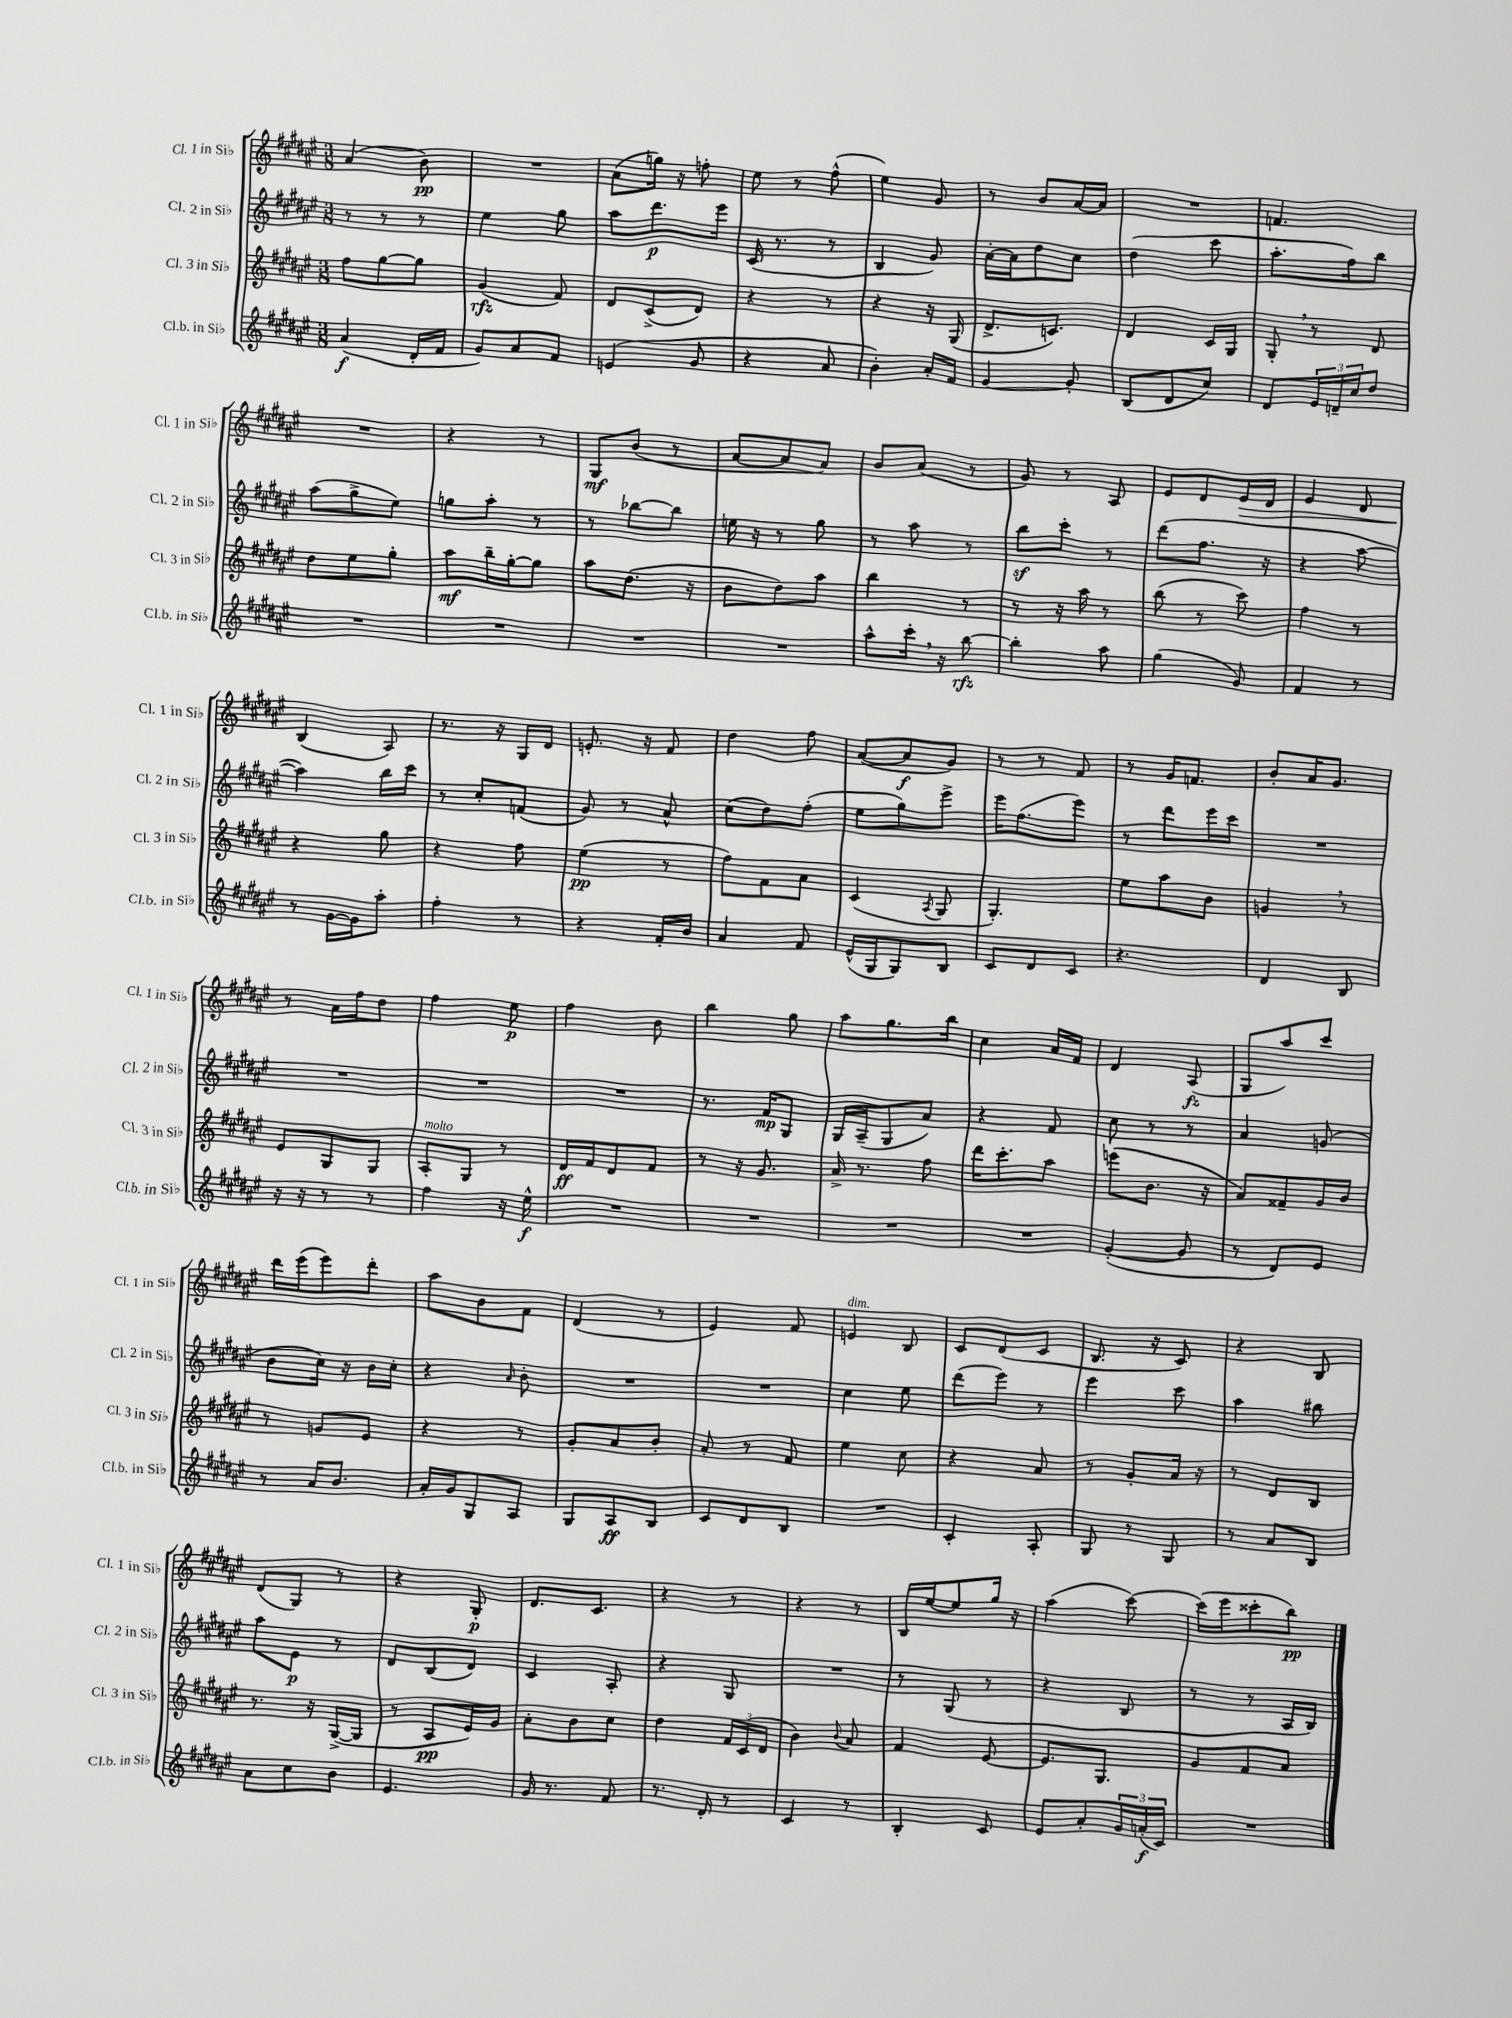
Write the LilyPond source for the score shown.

<<
\new StaffGroup <<
\new Staff = "s0" \with { instrumentName = "Cl. 1 in Sib" shortInstrumentName = "Cl. 1 in Sib" } {
    \clef treble \key fis \major \numericTimeSignature \time 3/8
    ais'4( b'8\pp) |
    R4. |
    ais'8( g''16) r16 f''8-. |
    eis''8 r8 fis''8-^( |
    eis''4) gis'8 |
    r8 b'8 ais'16~ ais'16 |
    R4. |
    f'4. |
    R4. |
    r4 r8 |
    gis8\mf b'8( r8 |
    ais'8~ ais'8 ais'8) |
    b'8 ais'8( r8 |
    gis'8) r8 ais8 |
    eis'8 dis'8 eis'16\> dis'16 |
    eis'4 dis'8 |
    b4\!( ais8) |
    r8. r16 gis16 dis'16 |
    e'8.-. r16 fis'8 |
    dis''4 fis''8 |
    ais'8~( ais'8\f gis'8) |
    r8 r8 fis'8 |
    r8 gis'16 f'8. |
    b'8-. ais'16 gis'8. |
    r8 ais'16 fis''16 dis''8 |
    fis''4 eis''8\p |
    fis''4 b'8 |
    b''4 gis''8 |
    ais''8 gis''8. b''16 |
    cis''4 ais'16 fis'16 |
    dis'4 ais8\fz( |
    gis8 ais''8) cis'''8 |
    dis'''16 eis'''16( eis'''8) dis'''8-. |
    ais''8 b'8 fis'8 |
    dis'4( r8 |
    eis'4) fis'8 |
    e'4^\markup { \italic "dim." } b8 |
    cis'8 dis'8( cis'8 |
    b8. r16 cis'8) |
    r4 b8 |
    dis'8( gis8) r8 |
    r4 gis8-.\p |
    dis'8. cis'8. |
    r4 r8 |
    r4 r8 |
    b16 eis''16~ eis''8 gis''16 r16 |
    ais''4( cis'''8~) |
    cis'''16( eis'''16 cisis'''8-. b''8\pp) \bar "|." |
}
\new Staff = "s1" \with { instrumentName = "Cl. 2 in Sib" shortInstrumentName = "Cl. 2 in Sib" } {
    \clef treble \key fis \major \numericTimeSignature \time 3/8
    r8 r8 r8 |
    eis''4 gis''8 |
    ais''8 dis'''8.\p eis'''16 |
    cis'16( r8. r8 |
    b4 gis'8) |
    ais'16~-. ais'16 dis''8 cis''8 |
    dis''4( cis'''8 |
    ais''8.-. fis''16) b''8 |
    ais''8( gis''8-> eis''8) |
    g''8 ais''8-. r8 |
    r8 bes''8~ bes''8 |
    e''16 r16 r8 gis''8 |
    r8 ais''8 r8 |
    b''8\sf cis'''8-. r8 |
    dis'''8( fis''8. r16 |
    r4 ais''8~ |
    ais''4) b''16 cis'''16 |
    r8 cis''8-. f'8( |
    gis'8) r8 ais'8-^ |
    cis''8( dis''8) fis''8-.( |
    eis''8 gis''8) eis'''8-> |
    eis'''16 fis''8.( eis'''8) |
    r8 dis'''8 eis'''16 cis'''16 |
    R4. |
    R4. |
    R4. |
    R4. |
    r8. fis'16\mp gis8 |
    gis16 ais16--( gis8 ais'8) |
    r4 fis'8 |
    cis''8 r8 r8 |
    ais'4 g'8( |
    b'8 cis''16) r16 b'16 cis''16-. |
    r4 \grace { ais'16 } b'8-. |
    R4. |
    R4. |
    cis''4 eis''8 |
    dis'''8( eis'''8) r8 |
    eis'''4 cis'''8 |
    ais''4 bis''8 |
    ais''8 eis'8\p r8 |
    dis'8 b8( dis'8) |
    cis'4 ais8-. |
    r4 gis8 |
    R4. |
    r8 gis8( r8 |
    r4 b8 |
    r8 r8 ais16 b16) \bar "|." |
}
\new Staff = "s2" \with { instrumentName = "Cl. 3 in Sib" shortInstrumentName = "Cl. 3 in Sib" } {
    \clef treble \key fis \major \numericTimeSignature \time 3/8
    fis''8 gis''8~ gis''8 |
    gis'4\rfz( fis'8) |
    dis'8 cis'8->( dis'8) |
    r4 r8 |
    r4 r16 gis16( |
    dis'8.-> c'8.) |
    dis'4 cis'16 gis16 |
    gis8-. \breathe r8 dis'8 |
    dis''8 eis''8 gis''8-. |
    ais''8\mf b''16-- gis''16~-. gis''8 |
    ais''8 dis''8.( r16 |
    b'8 dis''8) ais''8 |
    b''4 r8 |
    r8 r16 ais''16 r8 |
    b''8( r8 cis'''8) |
    fis''4 r8 |
    r4 gis''8 |
    r4 fis''8 |
    eis''4\pp( r8 |
    fis''8) fis'8 ais'8 |
    cis'4( \acciaccatura { ais8 } gis8 |
    gis4.-.) |
    eis''8 ais''8 b'8 |
    g'4 \breathe r8 |
    eis'8 gis8 gis8 |
    ais8-.^\markup { \italic "molto" } gis8 r8 |
    dis'16\ff fis'16 dis'8 fis'8 |
    r8 r16 gis'8. |
    ais'16-> r8. fis''8 |
    dis'''16 cis'''8.-. ais''8 |
    e'''8( b'8. r16 |
    ais'8) fisis'8-- gis'16 b'16 |
    r8 g'8 eis'8 |
    r4 r8 |
    gis'8-. ais'8 b'8-. |
    ais'8-. r8 fis'8 |
    eis''4 cis''8 |
    r4 ais'8 |
    r8 gis'8-. ais'16 r16 |
    r8 dis'8 b8 |
    r8. r16 gis16~->( gis16 |
    r8 ais8\pp eis'16) gis'16 |
    ais'8-. b'8 cis''8 |
    dis''4 \tuplet 3/2 { fis'16 cis'16( dis'16 } |
    b'4) \appoggiatura { b'8 } ais'8 |
    fis'4 eis'8~ |
    eis'8. gis8. |
    gis'8 fis'8 ais'8 \bar "|." |
}
\new Staff = "s3" \with { instrumentName = "Cl.b. in Sib" shortInstrumentName = "Cl.b. in Sib" } {
    \clef treble \key fis \major \numericTimeSignature \time 3/8
    ais'4\f( dis'16-. fis'16 |
    gis'8) ais'8 fis'8 |
    e'4( gis'8 |
    r4 ais'8 |
    b'4-.) ais'16-. fis'16 |
    gis'4~ gis'8-. |
    b8( dis'8 cis''8) |
    dis'8 \tuplet 3/2 { eis'16 d'16-- cis''16 } dis''8 |
    R4. |
    R4. |
    R4. |
    R4. |
    ais''8-^ cis'''16-. \breathe r16 b''8~\rfz |
    b''4-. ais''8 |
    gis''4( gis'8) |
    fis'4 r8 |
    r8 gis'16~ gis'16 ais''8-. |
    fis''4-. r8 |
    r4 fis'16-. b'16 |
    ais'4 fis'8 |
    eis'16-^( gis16 gis8) b8 |
    cis'8 dis'8 cis'8 |
    r4. |
    dis'4 b8 |
    r16 r16 r8 r8 |
    fis''4 r16 eis''16-^\f |
    R4. |
    R4. |
    R4. |
    R4. |
    gis'4~-.( gis'8 |
    r8 dis'8) eis'8 |
    r8 ais'16 b'8. |
    ais'16-. gis'16 gis8 ais8 |
    gis8 ais8\ff b8 |
    cis'8 dis'8 b8 |
    R4. |
    cis'4-. ais8-. |
    gis8 r8 gis8 |
    r8 ais'8 b8 |
    ais'8 cis''8 b'8 |
    eis'4. |
    gis'16 r8. fis'8 |
    r8. dis'16-. r8 |
    cis'4 r8 |
    b4-. cis'8 |
    eis'8 ais'8-. \tuplet 3/2 { gis'16 a'16-.\f( cis'16) } |
    R4. \bar "|." |
}
>>
>>
\layout { \context { \Score \remove "Bar_number_engraver" } }
